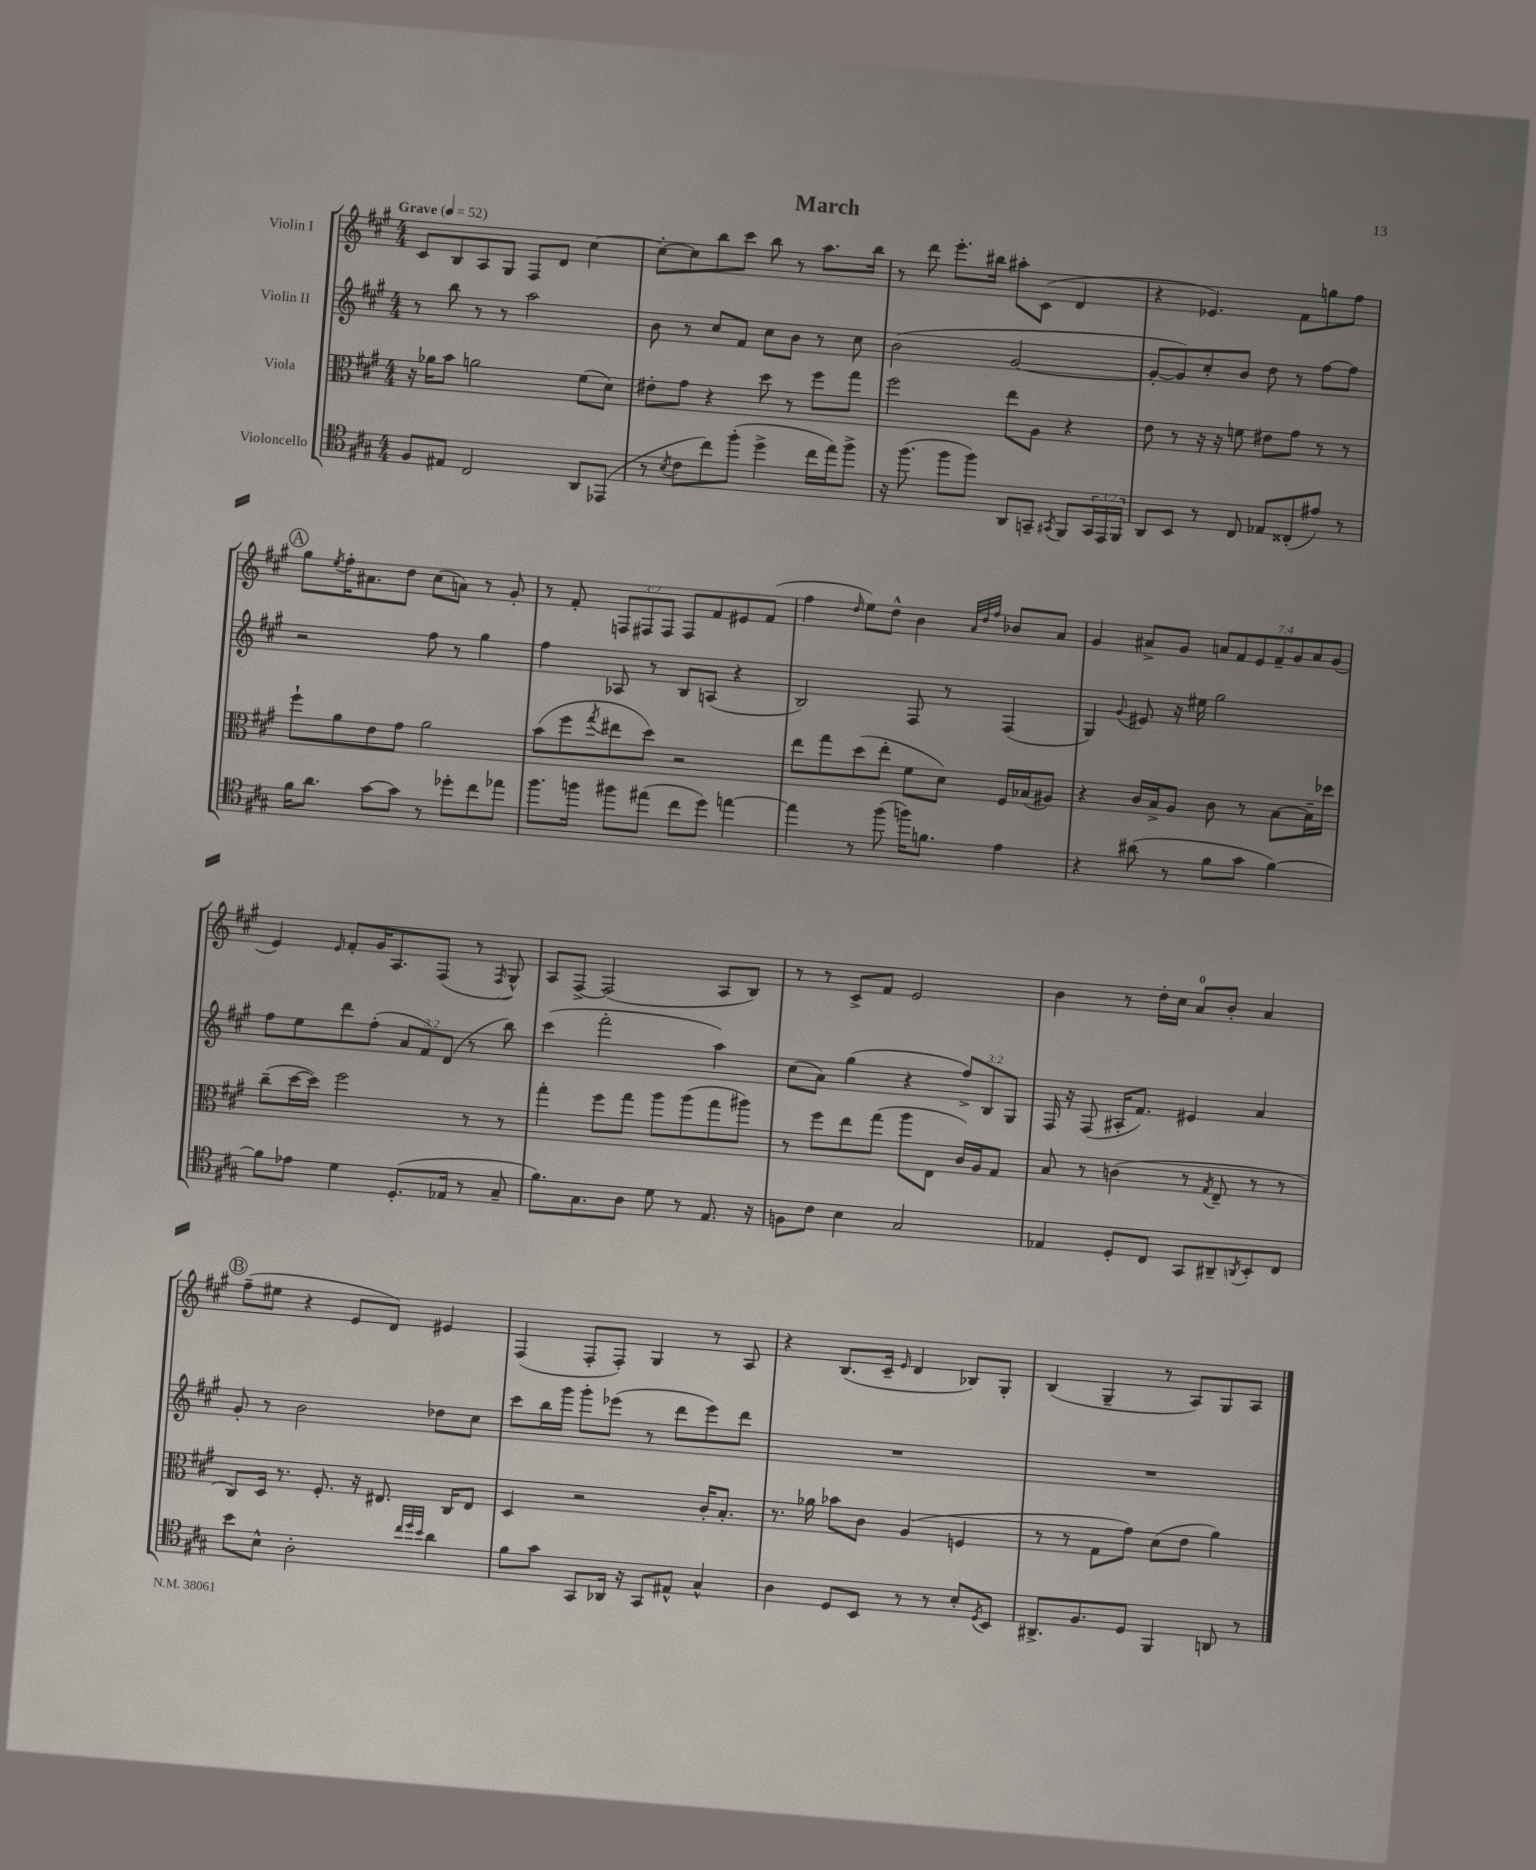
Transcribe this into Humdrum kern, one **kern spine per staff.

**kern	**kern	**kern	**kern
*part4	*part3	*part2	*part1
*staff4	*staff3	*staff2	*staff1
*I"Violoncello	*I"Viola	*I"Violin II	*I"Violin I
*clefC4	*clefC3	*clefG2	*clefG2
*k[f#c#g#]	*k[f#c#g#]	*k[f#c#g#]	*k[f#c#g#]
*M4/4	*M4/4	*M4/4	*M4/4
*MM52	*MM52	*MM52	*MM52
=1	=1	=1	=1
!	!	!	!LO:TX:a:B:t=Grave
8F#/L	16r	8r	8c#/L
.	16a-X\KL	.	.
8E#X/J	8b\J	8bb\	8B/
2C#/	2an\	8r	8A/
.	.	8r	8G#/J
.	.	2aa\	8F#/L
.	.	.	8d/J
8AA/L	(8f#\L	.	[4cc#\
(8EE-X/J	8d\J)	.	.
=2	=2	=2	=2
8r	8e#X'\L	8b\	8cc#'\L_
8qB/	.	.	.
8c#\L	8g#\J	8r	8cc#\]
8cc#\)	4r	8cc#/L	8bb\
(8ff#'\J	.	8f#/J	8ccc#\J
4dd^\	8dd\	8cc#\L	8bb\
.	8r	8b\J	8r
16cc#\LL	8ff#\L	8r	8.aa\L
16ee\J)	.	.	.
8ff#^\J	8gg#\J	8cc#\	.
.	.	.	16bb\Jk
=3	=3	=3	=3
16r	2ff#\	(2b\	8r
(8.ff#\	.	.	.
.	.	.	8ddd\
8ff#\L	.	.	8.eee'\L
8ff#\J)	.	.	.
.	.	.	16bb#X\Jk
8AA/L	8ee\L	[2g#/	8aa#X'\L
8GGn~/J	8A\J	.	(8c#\J
8qGG#X/	.	.	.
8FF#/L	4r	.	4d/
24GG#/L	.	.	.
24EE/	.	.	.
24FF#/JJ	.	.	.
=4	=4	=4	=4
8AA/L	8e\	8g#'/L_	4r
8BB/J	8r	8g#/])	.
8r	16r	8cc#'/	4.e-X/)
.	16r	.	.
8C#/	8fn\	8b/J	.
8E-X/L	8e#X\L	8dd\	.
(8C##X'/	8g#\J	8r	8f#\L
8e#X/J)	8r	[8ff#\L	8ggn\
8r	8r	8ff#\J]	8ff#\J
!!LO:LB:g=z
!!LO:REH:place=s1:t=A
=5	=5	=5	=5
16f#\KL	8ff#`\L	2r	8gg#\L
8.a\J	.	.	.
.	.	.	8qee/
.	8a\	.	16ff#'\K
.	.	.	8.a#X\
[8g#\L	8e\	.	.
8g#\J]	8g#\J	.	8dd\J
8r	2a\	8ff#\	(8cc#\L
8dd-X'\L	.	8r	8an\J)
8cc#\	.	4gg#\	8r
8ee-X\J	.	.	8g#'/
=6	=6	=6	=6
8.ff#\L	(8b\L	4ff#\	8r
.	8ff#\	.	8f#'/
16ffn\Jk	.	.	.
.	8qgg#/	.	.
8ff#X\L	8ee#X\	8A-X/	12Fn/L
.	.	.	12F#X/
(8ee#X\J	8dd\J)	8r	.
.	.	.	12F#/J
8cc#\L	2r	8B/L	8F#/L
8dd\J)	.	(8An/J	8f#/
[4een\	.	4r	8e#X/
.	.	.	(8f#/J
=7	=7	=7	=7
4ee\]	8ee\L	2B/)	4ff#\
.	8gg#\	.	.
.	.	.	16qqdd/
8r	(8dd\	.	8ee\L)
(8ff#\	8ee'\J	.	8dd^^\J
16ffn\KL)	8f#\L	8F#/	4b\
8.fn\J	.	.	.
.	8d\J)	8r	.
.	.	.	32qqa/LLL
.	.	.	32qqdd/
.	.	.	32qqff#/JJJ
4e\	16F#/LL	(4F#/	8b-X/L
.	(16B-X/J	.	.
.	8A#X/J)	.	8a/J
=8	=8	=8	=8
4r	4r	4G#/)	4g#/
.	.	8qqg#/	.
(8a#X\	16c#/LL	8e#X/	8a#X^/L
.	16B^/J	.	.
8r	8A/J	16r	8g#/J
.	.	16ee#X\	.
8f#\L	8c#\	2gg#\	14an/L
.	.	.	14f#/
8g#\J	8r	.	.
.	.	.	14e/
.	.	.	14f#~/
[4f#\)	[8B\L	.	.
.	.	.	14g#/
.	.	.	14a/
.	16B~\L]	.	.
.	.	.	(14g#/J
.	16dd-X\JJ	.	.
!!LO:LB:g=z
=9	=9	=9	=9
8f#\L]	(8cc#~\L	8ff#\L	4e/)
8e-X\J	[16dd\L	8ee\	.
.	16dd\JJ])	.	.
.	.	.	16qqe/
4d\	2ff#\	8ddd\	8f#'/L
.	.	(8ff#'\J	16g#/K
.	.	.	8.A/
(8.D'/L	.	12a/L	.
.	.	12f#/)	.
.	.	.	(8F#/J
.	.	(12d/J	.
16E-X/Jk	.	.	.
8r	8r	8r	8r
.	.	.	8qF#/
8G#~/	8r	8bb\)	8G#^^/)
=10	=10	=10	=10
8.f#\L)	4gg#'\	(4ccc#\	8A/L
.	.	.	[8F#^/J
8.G#\	.	.	.
.	8ff#\L	2fff#'\	(2F#/]
8A\J	8gg#\J	.	.
8d\	8aa\L	.	.
8r	(8aa\	.	.
8.E/	8gg#\	4aa\)	8A/L
.	8aa#X\J)	.	8B/J)
16r	.	.	.
=11	=11	=11	=11
8Fn\L	8r	(8cc#\L	8r
8c#\J	8ff#\L	8a\J)	8r
4B\	8ee\	(4gg#\	8c#^/L
.	(8gg#\J	.	8f#/J
2G#/	8aa\L	4r	2e/
.	8E\J	.	.
.	16c#/LL)	12ff#^/L)	.
.	16A/J	.	.
.	.	12B/	.
.	8G#/J	.	.
.	.	12G#/J	.
=12	=12	=12	=12
4E-X/	8B/	16F#/	4b\
.	.	16r	.
.	8r	(8F#/	.
8D'/L	(4cn\	16A#X'/KL	8r
.	.	8.f#/J)	.
8C#/J	.	.	16dd'\LL
.	.	.	16cc#\JJ
8GG#/L	8r	4e#X/	8a/L
.	8qG#/	.	.
8AA#X~/	8E~/	.	8b'/J
8qAAn/	.	.	.
8BB'/	8r	4a/	4a/
8C#/J	8r	.	.
!!LO:LB:g=z
!!LO:REH:place=s1:t=B
=13	=13	=13	=13
8b\L	8C#/L)	8g#'/	(8ff#~\L
8B^^\J	16D/Jk	8r	8ee#X\J
.	8.r	.	.
2A'\	.	2b\	4r
.	8.F#'/	.	.
.	.	.	8e/L
.	16r	.	.
.	8.E#X/	.	8d/J)
32qqcc#/LLL	.	.	.
32qqdd/	.	.	.
32qqb/JJJ	.	.	.
4a\	.	8dd-X\L	4e#X/
.	16C#/KL	.	.
.	8E#/J	8cc#\J	.
=14	=14	=14	=14
8f#\L	4D/	8ccc#\L	(4F#/
8g#\J	.	16bb\L	.
.	.	16ggg#\JJ	.
8GG#/L	2r	8ggg#'\L	8F#'/L
16AA-X/Jk	.	(8eee-X\J	8F#'/J)
16r	.	.	.
8GG#/L	.	8r	4G#/
8E#X^^/J	.	8ddd\L	.
4G#^^/	16c#'/KL	8eee-\)	8r
.	8.B'/J	.	.
.	.	8ddd\J	8A/
=15	=15	=15	=15
4A\	8.r	1r	4r
.	16a-X\	.	.
8D/L	8b-X\L	.	(8.B/L
8BB/J	8c#\J	.	.
.	.	.	16c#~/Jk
.	.	.	16qqe/
8r	(4A/	.	4d/
8r	.	.	.
8B'/L	4Fn/	.	8B-X/L)
8qD/	.	.	.
8BB/J	.	.	8G#'/J
=16	=16	=16	=16
8.AA#X^/L	8r	1r	(4B/
.	8r	.	.
8.F#/	.	.	.
.	8G#\L	.	4G#~/
8D/J	8g#\J)	.	.
4FF#/	(8d\L	.	8r
.	8e\J	.	8A/L)
8AAn/	4a\)	.	8G#/
8r	.	.	8A/J
==	==	==	==
*-	*-	*-	*-
